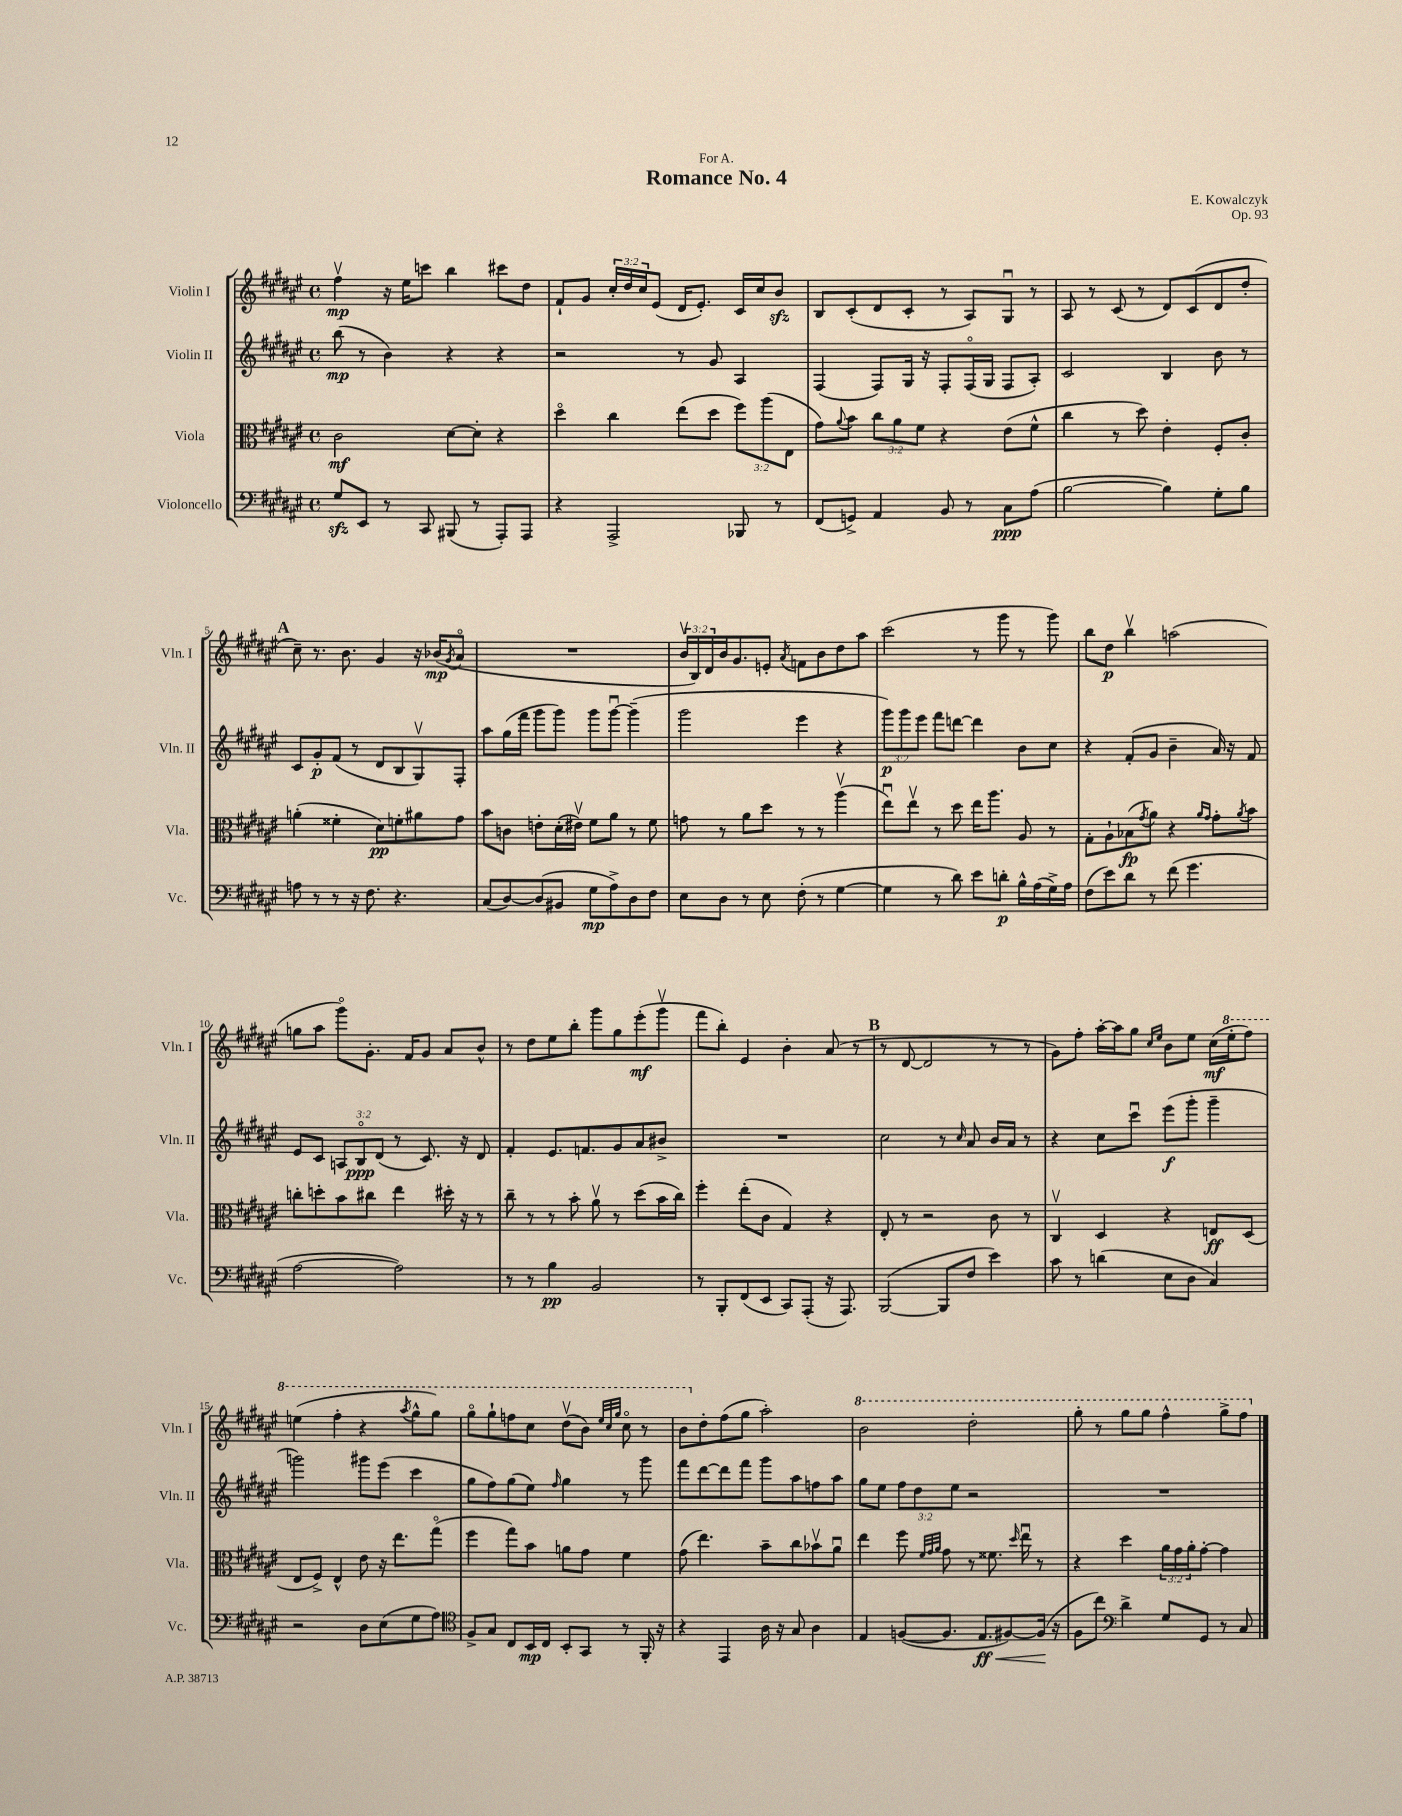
\header { title = "Romance No. 4" composer = "E. Kowalczyk" dedication = "For A." opus = "Op. 93" }
<<
\new StaffGroup <<
\new Staff = "s0" \with { instrumentName = "Violin I" shortInstrumentName = "Vln. I" } {
    \clef treble \key fis \major \defaultTimeSignature \time 4/4 \override Staff.TupletNumber.text = #tuplet-number::calc-fraction-text
    fis''4\upbow\mp r16 eis''16 c'''8 b''4 cis'''8 dis''8 |
    fis'8-! gis'8 \tuplet 3/2 { cis''16-. dis''16 cis''16 } eis'8( dis'16 eis'8.-.) cis'16 cis''16 b'8\sfz |
    b8 cis'8-.( dis'8 cis'8-. r8 ais8) gis8\downbow r8 |
    ais8 r8 cis'8( r8 dis'8) cis'8( dis'8 dis''8-. |
    \mark \markup { \bold "A" } cis''8--) r8. b'8. gis'4 r16 bes'16\mp( \acciaccatura { gis'8 } ais'8\flageolet |
    R1 |
    \tuplet 3/2 { b'16\upbow b16) dis'16 } b'16 gis'8. e'8-. \acciaccatura { ais'8 } f'8 b'8 dis''8 ais''8 |
    cis'''2( r8 gis'''8 r8 gis'''8) |
    b''8 dis''8\p b''4\upbow a''2( |
    g''8 ais''8 gis'''8\flageolet) gis'8.-. fis'16 gis'8 ais'8 b'8-^ |
    r8 dis''8 eis''8 b''8-. gis'''8 gis''8 eis'''8-.\mf( gis'''8\upbow |
    fis'''8 b''8-.) eis'4 b'4-. ais'8( r8 |
    \mark \markup { \bold "B" } r8 dis'8~ dis'2 r8 r8 |
    gis'8) fis''8-. ais''16~-. ais''16 gis''8 \grace { cis''16 eis''16 } b'8 eis''8 cis''16\mf( \ottava #1 eis'''16-. fis'''8) |
    e'''4( fis'''4-. r4 \acciaccatura { ais'''8 } gis'''8-^ gis'''8) |
    gis'''8\flageolet gis'''8-! f'''8 cis'''8 dis'''8\upbow( b''8) \grace { eis'''32 cis'''32 gis'''32 } cis'''8\flageolet r8 |
    b''8 \ottava #0 dis''8-. fis''8( gis''8 ais''2-.) |
    \ottava #1 b''2 dis'''2-. |
    gis'''8-. r8 gis'''8 gis'''8 fis'''4-^ gis'''8-> fis'''8 \ottava #0 \bar "|." |
}
\new Staff = "s1" \with { instrumentName = "Violin II" shortInstrumentName = "Vln. II" } {
    \clef treble \key fis \major \defaultTimeSignature \time 4/4 \override Staff.TupletNumber.text = #tuplet-number::calc-fraction-text
    b''8\mp( r8 b'4) r4 r4 |
    r2 r8 gis'8 ais4 |
    fis4( fis8) gis16 r16 fis8-. fis16\flageolet( gis16 fis8 ais8-.) |
    cis'2 b4 b'8 r8 |
    \mark \markup { \bold "A" } cis'8 gis'8-.\p fis'8( r8 dis'8 b8 gis8\upbow) fis8-. |
    ais''8 gis''16( fis'''16 gis'''8 gis'''8) gis'''8 gis'''8~\downbow gis'''4--( |
    gis'''2 eis'''4 r4 |
    \tuplet 3/2 { gis'''8\p) gis'''8 eis'''8 } fis'''8 d'''8~ d'''4 b'8 cis''8 |
    r4 fis'8-.( gis'8 b'4-- ais'16) r16 fis'8 |
    eis'8 cis'8 \tuplet 3/2 { a8 b8\flageolet\ppp dis'8( } r8 cis'8.) r16 dis'8 |
    fis'4-. eis'8. f'8. gis'8 ais'8 bis'8-> |
    R1 |
    \mark \markup { \bold "B" } cis''2 r8 \grace { cis''16 } ais'8 b'16 ais'16 r8 |
    r4 cis''8 cis'''8\downbow eis'''8\f( gis'''8-. gis'''4-- |
    g'''2) gis'''8 eis'''8( cis'''4 |
    gis''8 fis''8) gis''8( eis''8) \grace { fis''16 } gis''4 r8 gis'''8 |
    fis'''8 dis'''8~ dis'''8 fis'''8 gis'''8 ais''8 f''8 ais''8 |
    gis''8 eis''8 \tuplet 3/2 { fis''8 dis''8 eis''8 } r2 |
    R1 \bar "|." |
}
\new Staff = "s2" \with { instrumentName = "Viola" shortInstrumentName = "Vla." } {
    \clef alto \key fis \major \defaultTimeSignature \time 4/4 \override Staff.TupletNumber.text = #tuplet-number::calc-fraction-text
    cis'2\mf dis'8~ dis'8-. r4 |
    dis''4\flageolet cis''4 eis''8( dis''8 \tuplet 3/2 { fis''8) ais''8( eis8 } |
    gis'8) \appoggiatura { ais'8 } b'8 \tuplet 3/2 { cis''8 ais'8 fis'8 } r4 eis'8( fis'8-^ |
    cis''4 r8 dis''8) eis'4-. fis8-. cis'8-. |
    \mark \markup { \bold "A" } a'4-.( fisis'4-. dis'8\pp) f'8-. ais'8 gis'8 |
    b'8 c'8 e'8-. dis'16-.( eis'16\upbow) fis'8 ais'8 r8 fis'8 |
    g'8 r8 ais'8 dis''8 r8 r8 ais''4\upbow( |
    eis''8\downbow) eis''8\upbow r8 dis''8 eis''16 ais''8. ais8 r8 |
    gis8-. ais8-! bes8\fp( \acciaccatura { gis'8 } ais'8) r4 \grace { ais'16 gis'16 } gis'8-. \acciaccatura { ais'8 } b'8 |
    c''8-. d''8-. b'8 cis''8 eis''4 dis''16-. r16 r8 |
    cis''8-- r8 r8 b'8-. ais'8\upbow r8 dis''8( b'16 cis''16) |
    fis''4-. eis''8-.( cis'8 gis4) r4 |
    \mark \markup { \bold "B" } eis8-. r8 r2 cis'8 r8 |
    cis4\upbow dis4 r4 e8\ff dis8( |
    eis8 fis8->) eis4-^ eis'8 r16 eis''8. gis''8\flageolet( |
    fis''4 gis''8) b'8 a'8 gis'8 fis'4 |
    gis'8( eis''4.) b'8-- cis''8 bes'8\upbow ais'8\downbow |
    eis''4 fis''8 \grace { fis'32 gis'32 ais'32 } gis'8 r8 fisis'8. \grace { dis''16 } eis''16\downbow r8 |
    r4 dis''4 \tuplet 3/2 { ais'16 gis'16 ais'16-. } gis'8~-. gis'4 \bar "|." |
}
\new Staff = "s3" \with { instrumentName = "Violoncello" shortInstrumentName = "Vc." } {
    \clef bass \key fis \major \defaultTimeSignature \time 4/4
    gis8\sfz eis,8 r8 cis,8 bis,,8( r8 ais,,8-.) ais,,8 |
    r4 ais,,2-> bes,,8 r8 |
    fis,8( g,8->) ais,4 b,8 r8 cis8\ppp ais8( |
    b2~ b4) gis8-. b8 |
    \mark \markup { \bold "A" } a8 r8 r8 r16 fis8. r4. |
    cis8( dis8~) dis8( bis,8 gis8\mp ais8->) dis8 fis8 |
    eis8 dis8 r8 eis8 fis8-.( r8 gis4~ |
    gis4 r8 dis'8) eis'8 d'8-.\p b16-^ ais16( gis16->) ais16 |
    fis8( eis'8) dis'8 r8 fis'8( gis'4. |
    ais2~ ais2) |
    r8 r8 b4\pp b,2 |
    r8 b,,8-. fis,8( eis,8 cis,8) ais,,8-.( r16 ais,,8.) |
    \mark \markup { \bold "B" } b,,2~( b,,8 fis8 eis'4) |
    cis'8 r8 d'4( eis8 dis8 cis4) |
    r2 dis8 eis8( gis8 ais8) |
    \clef tenor fis8-> gis8 cis8 b,16\mp cis16 b,8-. gis,8 r8 fis,16-. r16 |
    r4 eis,4 ais16 r16 gis8 ais4 |
    eis4 f8~( f8. eis8.\ff\< fis8~) fis16\!( r16 |
    fis8 cis''8) \clef bass dis'4-> gis8 gis,8 r8 cis8 \bar "|." |
}
>>
>>
